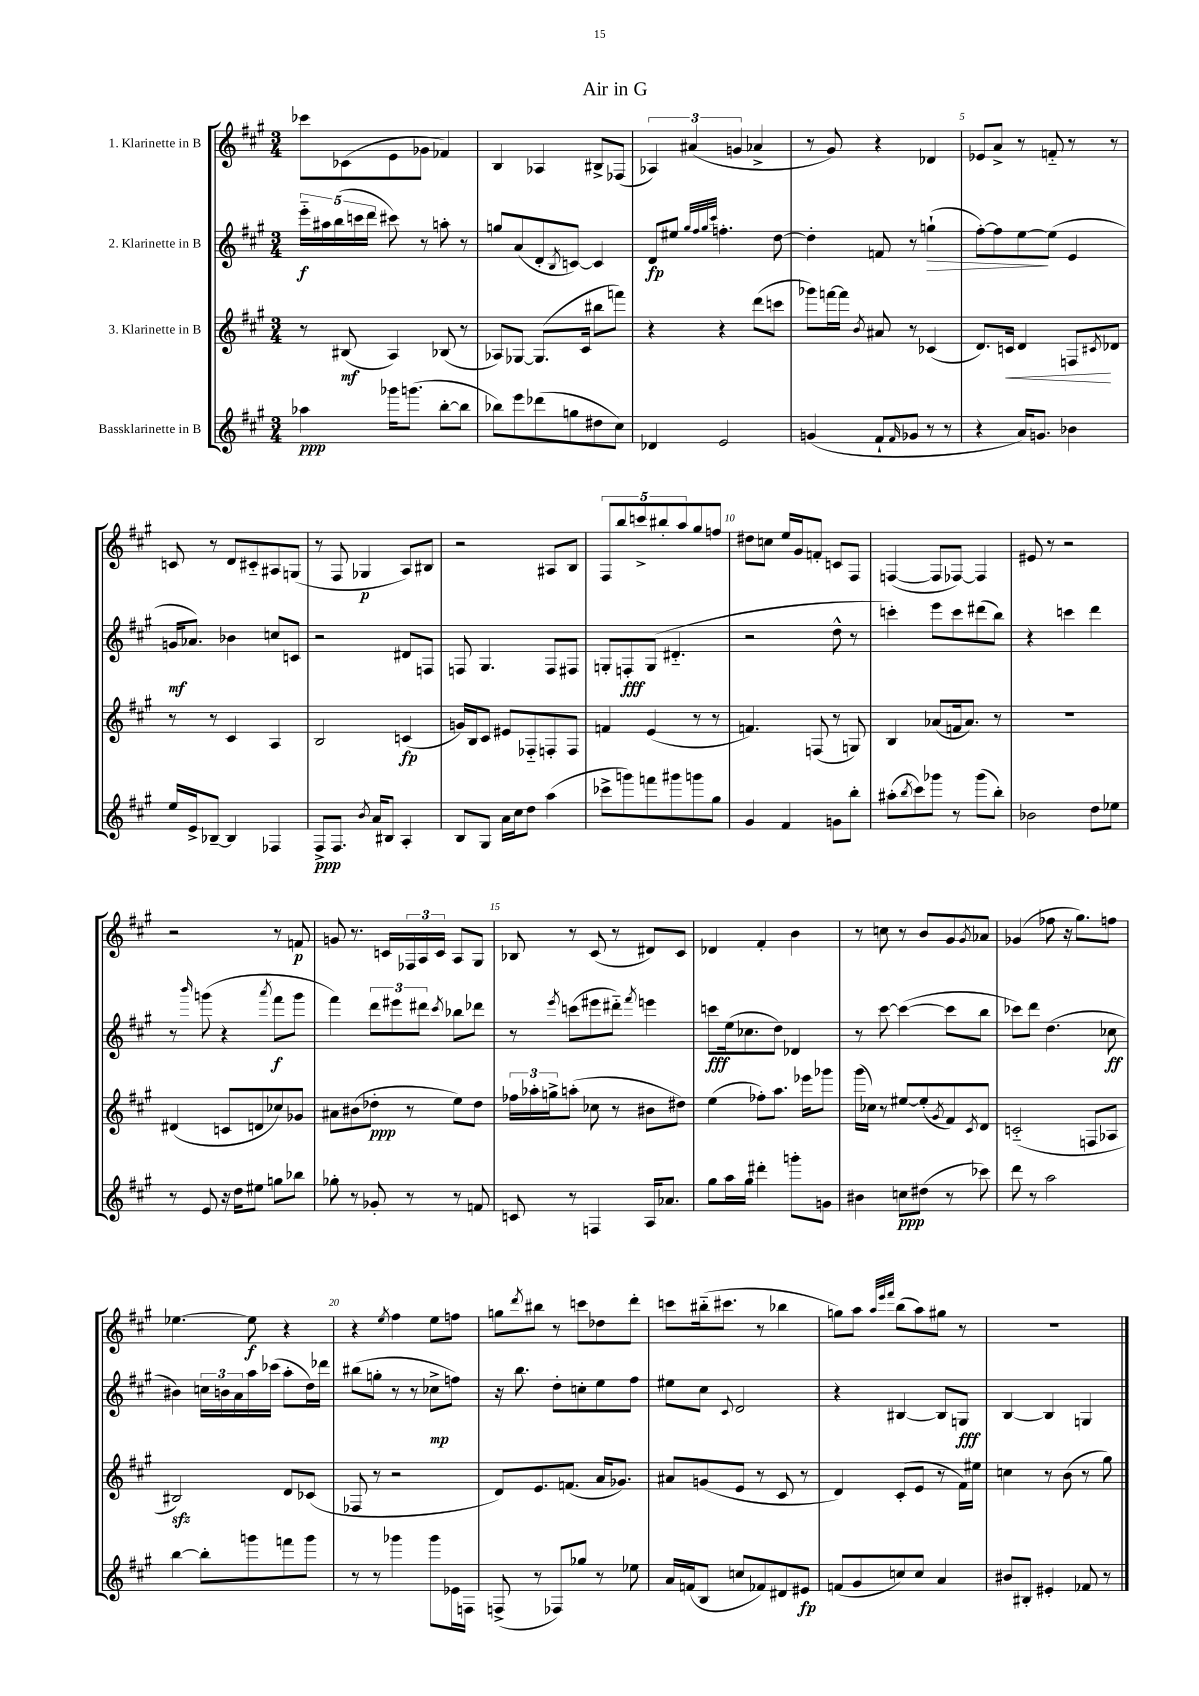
\header { title = "Air in G" }
<<
\new StaffGroup <<
\new Staff = "s0" \with { instrumentName = "1. Klarinette in B" } {
    \clef treble \key a \major \numericTimeSignature \time 3/4
    ces'''8 ces'8( e'8 ges'8 fes'4) |
    b4 aes4 bis8-> fes8( |
    \tuplet 3/2 { aes4) ais'4( g'4 } aes'4-> |
    r8 gis'8) r4 des'4 |
    ees'8 a'8-> r8 f'8-_ r8 r8 |
    c'8 r8 d'8 cis'8-_ ais8 g8( |
    r8 fis8 ges4\p a8) bis8 |
    r2 ais8 b8 |
    \tuplet 5/4 { fis8 b''8 c'''8-> bis''8-. a''8 } gis''8 f''8 |
    dis''8 c''8 e''16 gis'16 f'8-. c'8 fis8 |
    f4~( f8 fes8~) fes4 |
    eis'8 r8 r2 |
    r2 r8 f'8\p |
    g'8 r8. c'16 \tuplet 3/2 { fes16 a16 c'16 } a8 gis8 |
    bes8 r8 cis'8( r8 dis'8) cis'8 |
    des'4 fis'4-. b'4 |
    r8 c''8 r8 b'8 gis'8 \acciaccatura { gis'8 } aes'8 |
    ges'4( fes''8 r16 gis''8.) f''8 |
    ees''4.~ ees''8\f r4 |
    r4 \acciaccatura { e''8 } fis''4 e''8 f''8 |
    g''8 \acciaccatura { d'''8 } bis''8 r8 c'''8 des''8 d'''8-. |
    c'''8 bis''16-_( cis'''8. r8 bes''4 |
    g''8) a''8 \grace { a''32 e'''32 fis'''32 } b''8( a''8) gis''8 r8 |
    R2. \bar "|." |
}
\new Staff = "s1" \with { instrumentName = "2. Klarinette in B" } {
    \clef treble \key a \major \numericTimeSignature \time 3/4
    \tuplet 5/4 { e'''16-_\f ais''16 b''16( c'''16 d'''16 } cis'''8) r8 a''8-. r8 |
    g''8 a'8( d'8-. \acciaccatura { b8 } c'8~) c'4 |
    d'8\fp eis''8 \grace { gis''32 fis''32 gis''32 cis'''32 } f''4.-. d''8~ |
    d''4-. f'8 r8 g''4-!\>( |
    fis''8~-.) fis''8 e''8~\! e''8( e'4 |
    g'16\mf aes'8.) bes'4 c''8 c'8 |
    r2 dis'8 f8 |
    f8 gis4. f8 fis8 |
    g8-. f8-.\fff g8( dis'4.-_ |
    r2 d''8-^ r8 |
    c'''4-.) e'''8 c'''8 dis'''8( b''8) |
    r4 c'''4 d'''4 |
    r8 \grace { b'''16 } g'''8( r4 \acciaccatura { a'''8 } fis'''8\f g'''8 |
    fis'''4) \tuplet 3/2 { d'''8 eis'''8 dis'''8 } \acciaccatura { cis'''8 } bes''8 des'''8 |
    r8 \acciaccatura { e'''8 } c'''8( eis'''8 dis'''8-_) \acciaccatura { fis'''8 } e'''4 |
    c'''8\fff e''16( ces''8. d''8) des'4 |
    r8 cis'''8~ cis'''4~( cis'''8 b''8 |
    ces'''8) d'''8 d''4.( ces''8\ff |
    bis'4) \tuplet 3/2 { c''16 b'16 a'16 } a''16 ces'''16( a''8-. d''16) des'''16 |
    bis''8( g''8-. r8 r8 ces''8->\mp f''8) |
    r16 b''8. d''8-. c''8-. e''8 fis''8 |
    eis''8 cis''8 \appoggiatura { cis'8 } d'2 |
    r4 bis4~ bis8 g8\fff |
    b4~ b4 g4 \bar "|." |
}
\new Staff = "s2" \with { instrumentName = "3. Klarinette in B" } {
    \clef treble \key a \major \numericTimeSignature \time 3/4
    r8 bis8\mf( a4) bes8( r8 |
    aes8) ges8~ ges8.( cis'16 bis''8 f'''8) |
    r4 r4 d'''8( c'''8 |
    ges'''8) f'''16~ f'''16 \acciaccatura { b'8 } ais'8 r8 ces'4( |
    d'8.) c'16\< d'4 f8\! \acciaccatura { cis'8 } des'8 |
    r8 r8 cis'4 a4 |
    b2 c'4\fp( |
    g'16) b16 cis'8 eis'8 fes8-_ f8-. f8 |
    f'4 e'4( r8 r8 |
    f'4.) f8( r8 g8) |
    b4 aes'8( f'16 aes'8.) r8 |
    R2. |
    dis'4( c'8 d'8 ces''8) ges'8 |
    ais'8 bis'8( des''8-.\ppp r8 e''8) des''8 |
    \tuplet 3/2 { fes''16 aes''16-. g''16-> } a''8-.( ces''8 r8 bis'8 dis''8) |
    e''4( fes''8-.) a''8. ees'''16 ges'''8 |
    gis'''16( ces''16) r8 eis''8~ eis''8-.( \acciaccatura { gis'8 } fis'8) \acciaccatura { cis'8 } d'8 |
    c'2-_( f8 aes8 |
    bis2\sfz) d'8 ces'8( |
    fes8 r8 r2 |
    d'8) e'8. f'8.( a'16 ges'8.) |
    ais'8 g'8( e'8 r8 cis'8 r8 |
    d'4) cis'8-.( e'8 r8 fis'16) eis''16 |
    c''4 r8 b'8( r8 gis''8) \bar "|." |
}
\new Staff = "s3" \with { instrumentName = "Bassklarinette in B" } {
    \clef treble \key a \major \numericTimeSignature \time 3/4
    aes''4\ppp ges'''16 g'''8.( b''8~-. b''8 |
    bes''8) e'''8 des'''8( g''8 dis''8 cis''8) |
    des'4 e'2 |
    g'4( fis'8-! \grace { fis'16 } ges'8 r8 r8 |
    r4 a'16) g'8. bes'4 |
    e''16 e'16-> bes8~-- bes4 fes4 |
    fis8->\ppp fis8. \acciaccatura { b'8 } a'16 bis8 a4-. |
    b8 gis8 a'16 cis''16 d''8 a''4( |
    ces'''8-> g'''8) f'''8 gis'''8 g'''8 gis''8 |
    gis'4 fis'4 g'8 b''8-. |
    ais''8-.( \acciaccatura { b''8 } cis'''8) ges'''8 r8 ges'''8( b''8-.) |
    bes'2 d''8 ees''8 |
    r8 e'8 r16 d''16 eis''8 g''8 bes''8 |
    ges''8-. r8 ges'8-. r8 r8 f'8 |
    c'8 r8 f4 a16 aes'8. |
    gis''8 a''16 gis''16 dis'''4-. g'''8-. g'8 |
    bis'4 c''8\ppp dis''8( r8 ces'''8) |
    d'''8 r8 a''2 |
    b''4~ b''8-. g'''8 f'''8 g'''8 |
    r8 r8 ges'''4 ges'''8 ees'16 f16 |
    f8->( r8 fes8) ges''8 r8 ees''8 |
    a'16 f'16( b8 c''8 fes'8) dis'8 eis'8\fp |
    f'8( gis'8 c''8) c''8 a'4 |
    bis'8 bis8-. eis'4-. fes'8 r8 \bar "|." |
}
>>
>>
\layout { \context { \Score \override BarNumber.break-visibility = ##(#f #t #t) barNumberVisibility = #(every-nth-bar-number-visible 5) } }
